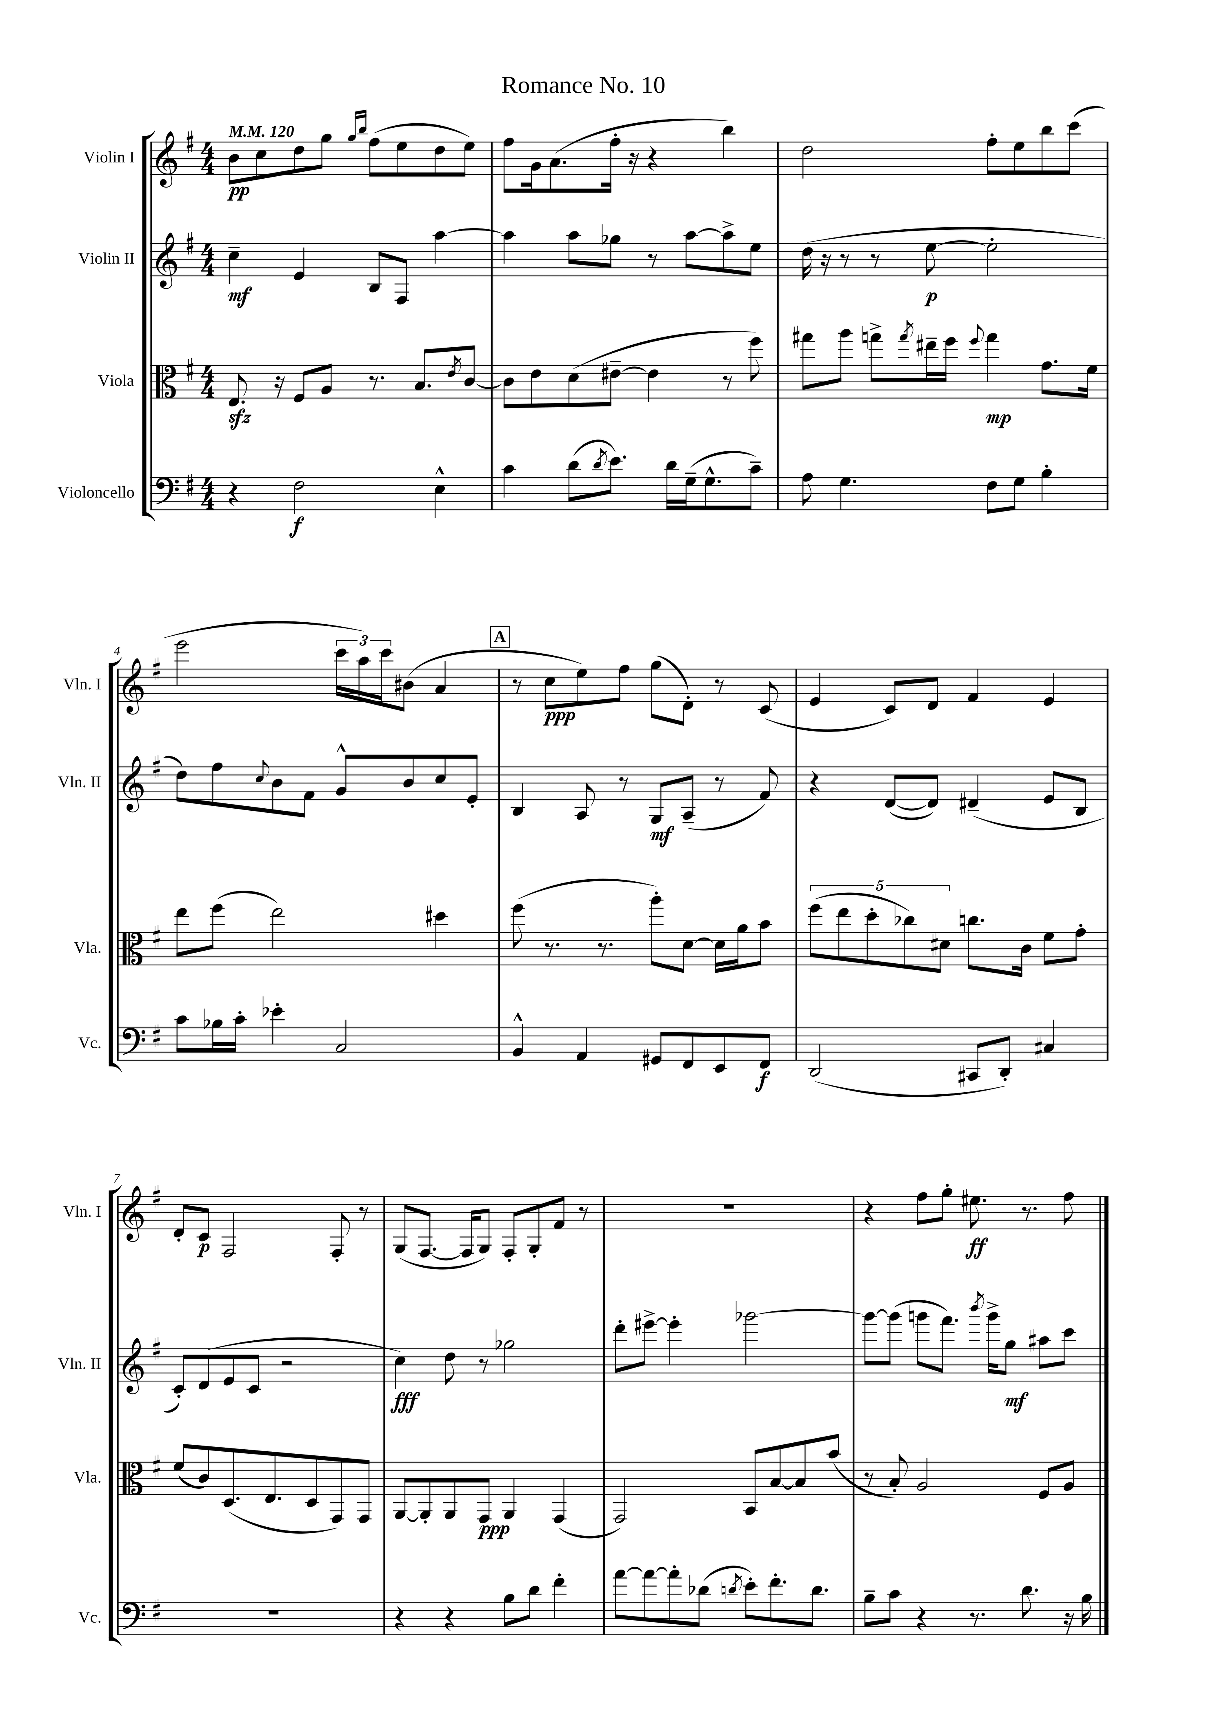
\header { title = "Romance No. 10" }
<<
\new StaffGroup <<
\new Staff = "s0" \with { instrumentName = "Violin I" shortInstrumentName = "Vln. I" } {
    \clef treble \key g \major \numericTimeSignature \time 4/4 \tempo 4 = 120
    b'8\pp c''8 d''8 g''8 \grace { g''16 b''16 } fis''8( e''8 d''8 e''8) |
    fis''8 g'16 a'8.( fis''16-. r16 r4 b''4) |
    d''2 fis''8-. e''8 b''8 c'''8( |
    e'''2 \tuplet 3/2 { c'''16 a''16) c'''16 } bis'8( a'4 |
    \mark \markup { \box "A" } r8 c''8\ppp e''8) fis''8 g''8( d'8-.) r8 c'8( |
    e'4 c'8) d'8 fis'4 e'4 |
    d'8-. c'8\p fis2 fis8-. r8 |
    g8( fis8.~ fis16 g8) fis8-. g8-. fis'8 r8 |
    R1 |
    r4 fis''8 g''8-. eis''8.\ff r8. fis''8 \bar "|." |
}
\new Staff = "s1" \with { instrumentName = "Violin II" shortInstrumentName = "Vln. II" } {
    \clef treble \key g \major \numericTimeSignature \time 4/4
    c''4--\mf e'4 b8 fis8 a''4~ |
    a''4 a''8 ges''8 r8 a''8~ a''8-> e''8 |
    d''16( r16 r8 r8 e''8~\p e''2-. |
    d''8) fis''8 \appoggiatura { c''8 } b'8 fis'8 g'8-^ b'8 c''8 e'8-. |
    \mark \markup { \box "A" } b4 a8 r8 g8\mf a8--( r8 fis'8) |
    r4 d'8~( d'8) dis'4--( e'8 b8 |
    c'8-.) d'8( e'8 c'8 r2 |
    c''4\fff) d''8 r8 ges''2 |
    d'''8-. eis'''8~-> eis'''4-. ges'''2~ |
    ges'''8~ ges'''8( g'''8 fis'''8.) \acciaccatura { b'''8 } g'''16-> g''8\mf ais''8 c'''8 \bar "|." |
}
\new Staff = "s2" \with { instrumentName = "Viola" shortInstrumentName = "Vla." } {
    \clef alto \key g \major \numericTimeSignature \time 4/4
    e8.\sfz r16 fis8 a8 r8. b8. \acciaccatura { e'8 } c'8~ |
    c'8 e'8 d'8( eis'8~-- eis'4 r8 fis''8) |
    gis''8 a''8 g''8-> \acciaccatura { g''8 } eis''16-- fis''16 \appoggiatura { fis''8 } g''4\mp g'8. fis'16 |
    e''8 fis''8( e''2) dis''4 |
    \mark \markup { \box "A" } fis''8( r8. r8. a''8-.) d'8~ d'16 a'16 b'8 |
    \tuplet 5/4 { fis''8( e''8 d''8-. ces''8) dis'8 } c''8. c'16 fis'8 g'8-. |
    fis'8( c'8) d8.( e8. d8 g,8) g,8 |
    a,8~ a,8-. a,8 g,8\ppp a,4 g,4( |
    g,2) b,8 b8~ b8 b'8( |
    r8 b8-.) a2 fis8 a8 \bar "|." |
}
\new Staff = "s3" \with { instrumentName = "Violoncello" shortInstrumentName = "Vc." } {
    \clef bass \key g \major \numericTimeSignature \time 4/4
    r4 fis2\f e4-^ |
    c'4 d'8( \acciaccatura { d'8 } e'8.) d'16 g16--( g8.-^ c'8--) |
    a8 g4. fis8 g8 b4-. |
    c'8 bes16 c'16-. ees'4-. c2 |
    \mark \markup { \box "A" } b,4-^ a,4 gis,8 fis,8 e,8 fis,8\f |
    d,2( cis,8 d,8-.) cis4 |
    R1 |
    r4 r4 b8 d'8 fis'4-. |
    a'8~ a'8~ a'8-. des'8( \acciaccatura { d'8 } e'8-.) fis'8.-. d'8. |
    b8-- c'8 r4 r8. d'8. r16 b16 \bar "|." |
}
>>
>>
